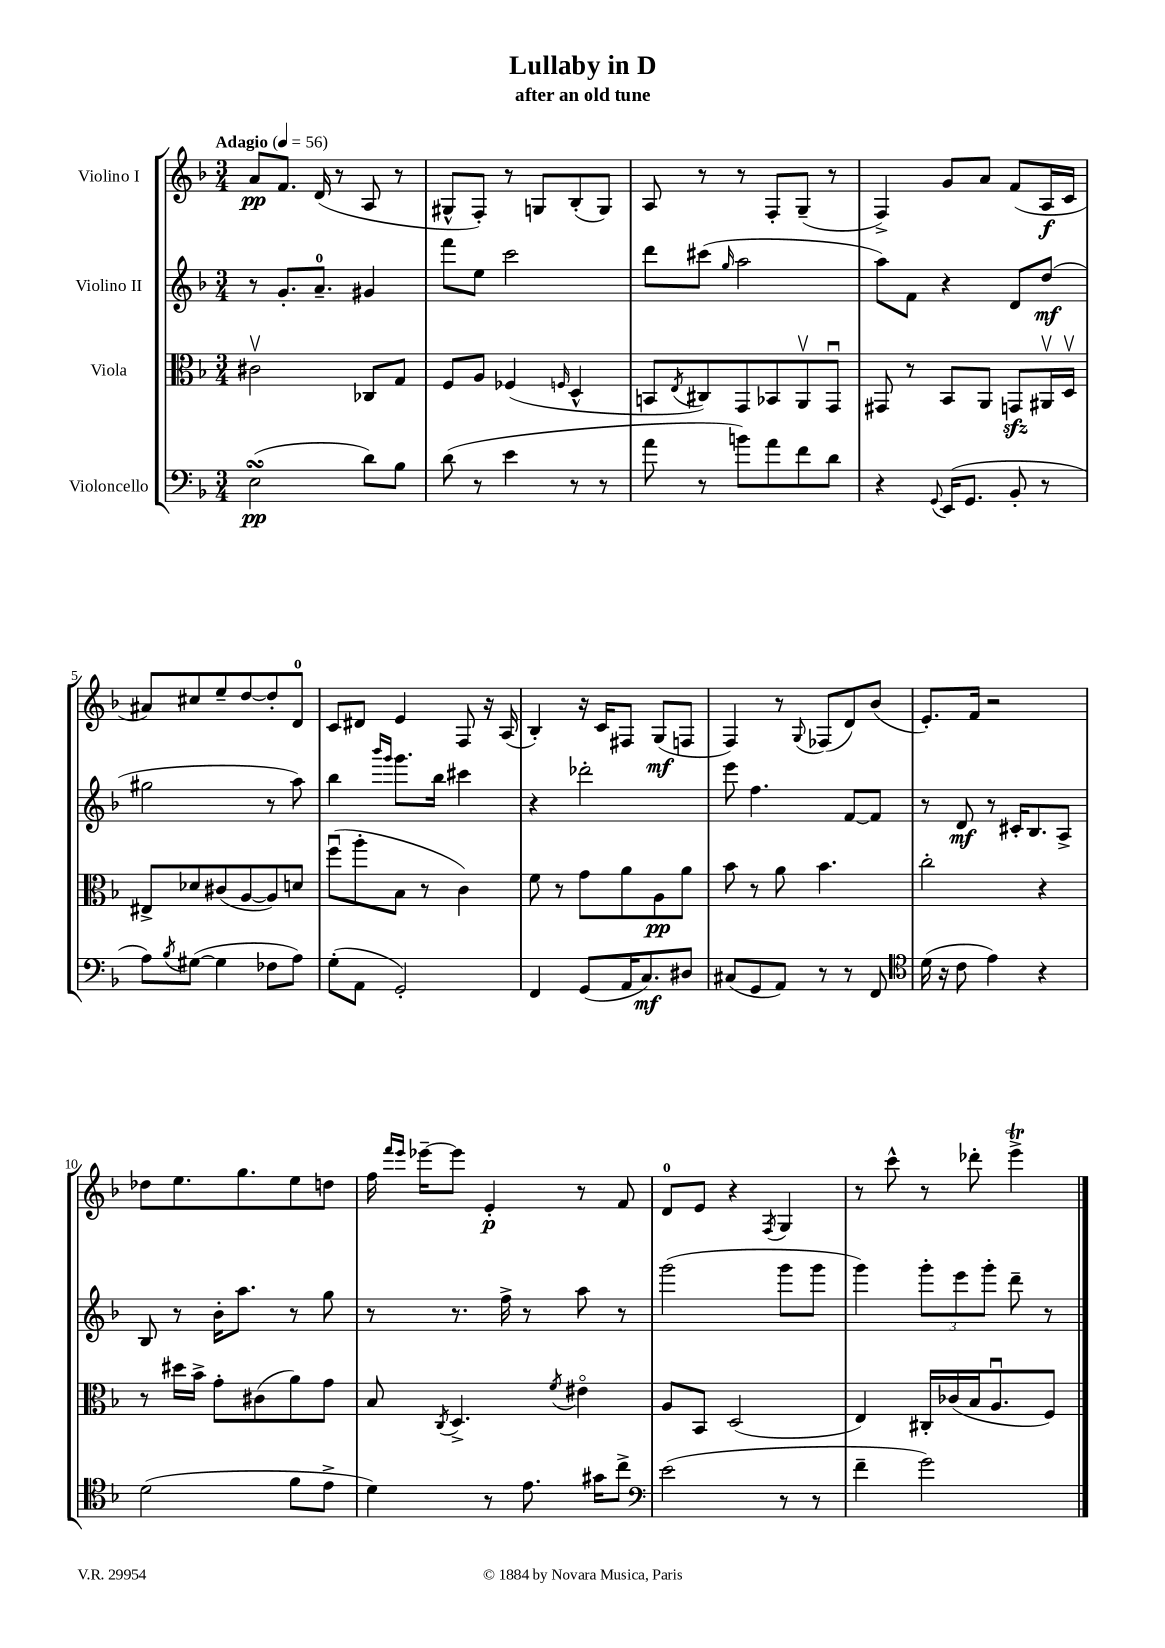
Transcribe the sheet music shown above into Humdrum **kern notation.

**kern	**kern	**kern	**kern
*staff4	*staff3	*staff2	*staff1
*clefF4	*clefC3	*clefG2	*clefG2
*k[b-]	*k[b-]	*k[b-]	*k[b-]
*M3/4	*M3/4	*M3/4	*M3/4
*MM56	*MM56	*MM56	*MM56
(2E\	2c#v\	8r	8a/L
.	.	8.g'/L	8.f/J
.	.	8.a~/J	(16d/
.	.	.	8r
8d\L)	8C-/L	4g#/	8A/
8B-\J	8G/J	.	8r
=	=	=	=
(8d\	8F/L	8fff\L	8G#^^/L
8r	8A/J	8ee\J	8F'/J)
4e\	(4F-/	2ccc\	8r
.	.	.	8G/L
.	16qqF/	.	.
8r	4D^^/	.	(8B-'/
8r	.	.	8G/J)
=	=	=	=
8a\	8BB/L	8ddd\L	8A/
.	8qE/	.	.
8r	8C#/)	(8ccc#\J	8r
.	.	16qqgg/	.
8b\L)	8GG/	2aa\	8r
8a\	8BB-/	.	8F'/L
8f\	8AAv/	.	(8G~/J
8d\J	8GGu/J	.	8r
=	=	=	=
4r	8GG#/	8aa\L)	4F^/)
.	8r	8f\J	.
8qqGG/	.	.	.
(16EE/LK	8BB-/L	4r	8g/L
8.GG/J	.	.	.
.	8AA/J	.	8a/J
8BB-'/	8GG/L	8d/L	(8f/L
8r	16AA#v/L	(8dd/J	16A/L
.	16Dv/JJ	.	16c/JJ
=	=	=	=
8A\L)	8E#^/L	2gg#\	8a#/L)
8qB-/	.	.	.
([8G#\J	8d-/	.	8cc#/
4G#\]	(8c#/	.	8ee~/
.	[8A/	.	[8dd/
8F-\L	8A/])	8r	8dd'/]
8A\J)	8d/J	8aa\)	8d/J
=	=	=	=
(8G'\L	(8ffu\L	4bb-\	8c/L
8AA\J	8aa'\	.	8d#/J
.	.	16qqbbb-/LL	.
.	.	16qqggg/JJ	.
2GG'/)	8B-\J	8.ggg\L	4e/
.	8r	.	.
.	.	16bb-\Jk	.
.	4c\)	4ccc#\	8F/
.	.	.	16r
.	.	.	(16A/
=	=	=	=
4FF/	8f\	4r	4B-'/)
.	8r	.	.
(8GG/L	8g\L	2ddd-'\	16r
.	.	.	16c/LK
16AA/K	8a\	.	8F#/J
8.C/)	.	.	.
.	8A\	.	(8G/L
8D#/J	8a\J	.	8F/J
=	=	=	=
(8C#/L	8b-\	8eee\	4F/)
8GG/	8r	4.ff\	.
8AA/J)	8a\	.	8r
.	.	.	8qqG/
8r	4.b-\	.	(8F-/L
8r	.	[8f/L	8d/)
8FF/	.	8f/]J	(8b-/J
=	=	=	=
*clefC4	*	*	*
(16d\	2cc'\	8r	8.e'/L)
16r	.	.	.
8c\	.	8d/	.
.	.	.	16f/Jk
4e\)	.	8r	2r
.	.	16c#'/LK	.
.	.	8.B-/	.
4r	4r	.	.
.	.	8A^/J	.
=	=	=	=
(2d\	8r	8B-/	8dd-\L
.	16dd#\LL	8r	8.ee\
.	16b-^\JJ	.	.
.	8g'\L	16b-'\LK	.
.	.	8.aa\J	8.gg\
.	(8c#\	.	.
8f\L	8a\)	8r	8ee\
8e^\J	8g\J	8gg\	8dd\J
=	=	=	=
4d\)	8B-/	8r	16ff\
.	.	.	16qqfff/LL
.	.	.	16qqeee/JJ
.	.	.	[16eee-~\LK
.	8qC/	.	.
.	4.D^/	8.r	8eee-\]J
8r	.	.	4e'/
.	.	16ff^\	.
8.e\	.	8r	.
.	8qf/	.	.
.	4e#o\	8aa\	8r
16g#\LK	.	.	.
8cc^\J	.	8r	8f/
=	=	=	=
*clefF4	*	*	*
(2e\	8A/L	(2ggg\	8d/L
.	8BB-/J	.	8e/J
.	(2D/	.	4r
.	.	.	8qF/
8r	.	8ggg\L	4G/
8r	.	8ggg\J	.
=	=	=	=
4f~\	4E/)	4ggg\)	8r
.	.	.	8ccc^^\
2g\)	16C#'/LL	12ggg'\L	8r
.	(16c-/	.	.
.	.	12eee\	.
.	16B-/J	.	8ddd-'\
.	.	12ggg'\J	.
.	8.Au/	.	.
.	.	8ddd~\	4eee^\
.	8F/J)	8r	.
==	==	==	==
*-	*-	*-	*-
